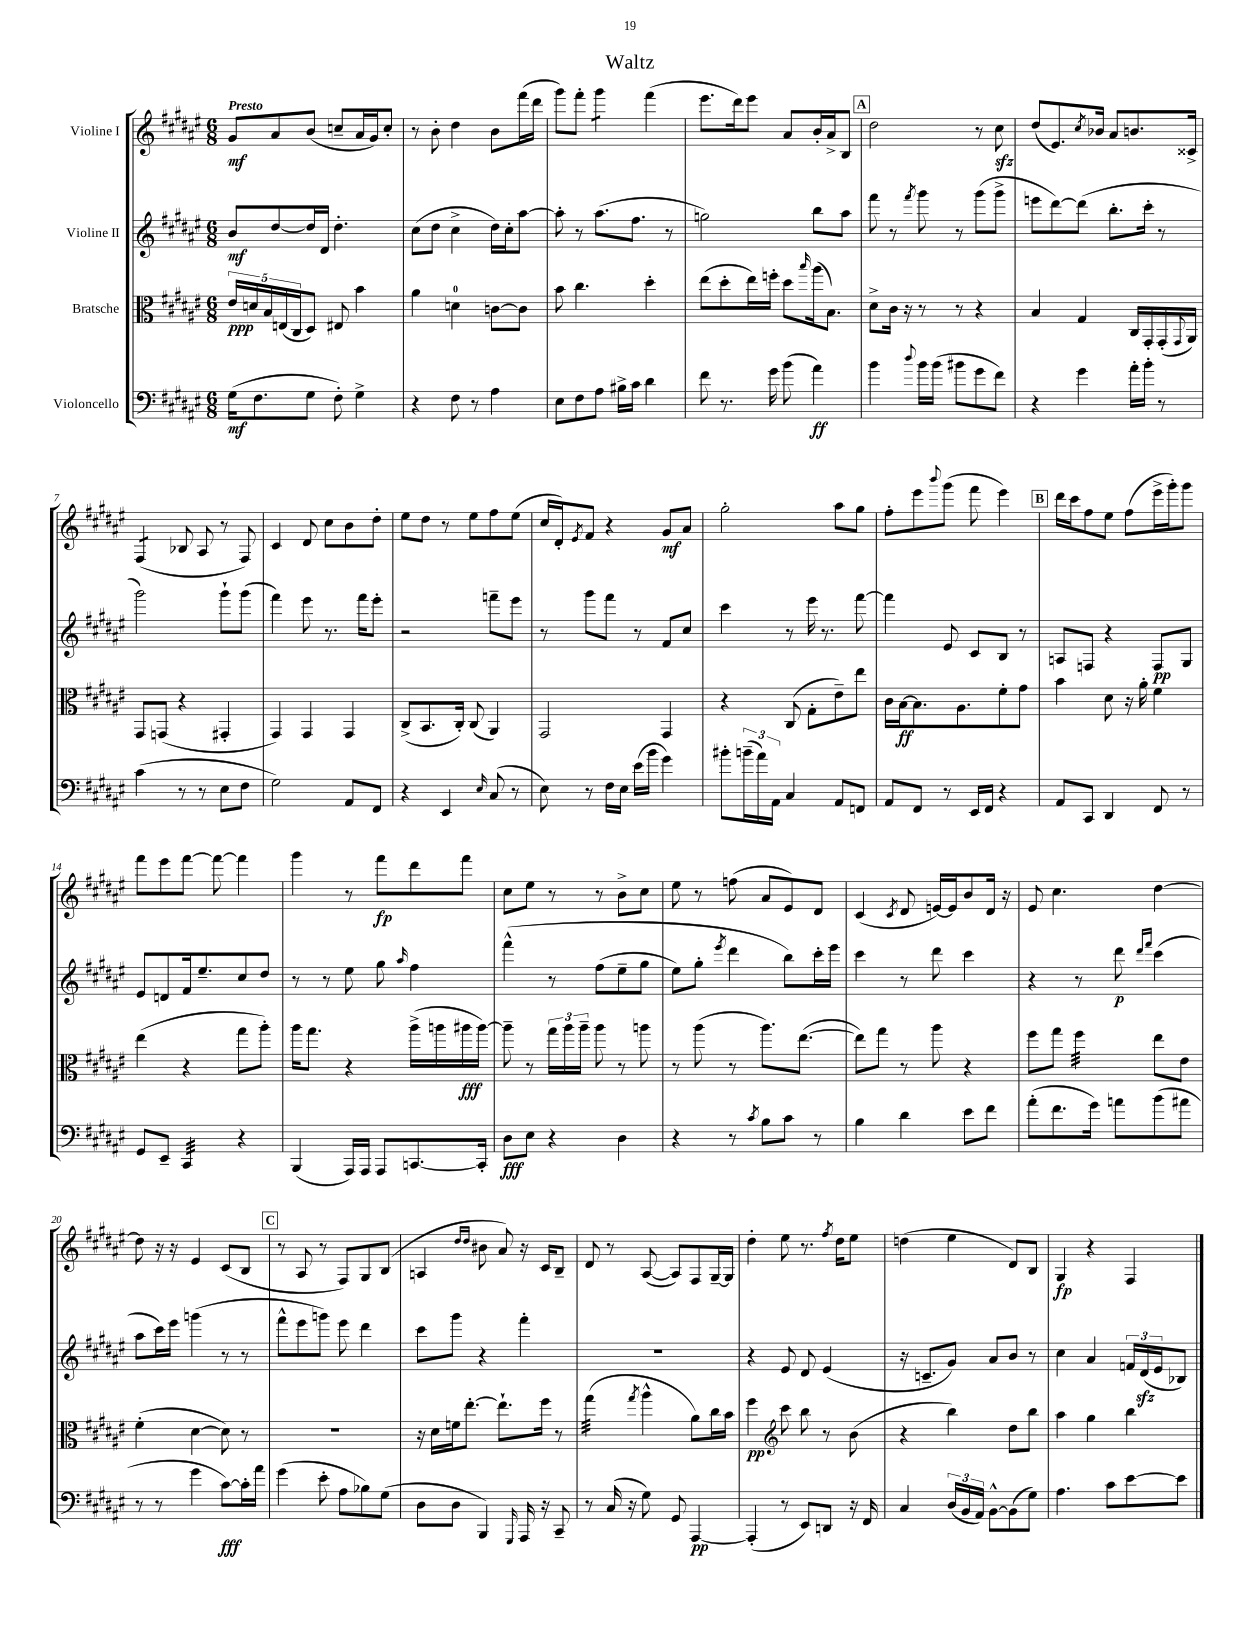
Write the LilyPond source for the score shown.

\header { title = "Waltz" }
<<
\new StaffGroup <<
\new Staff = "s0" \with { instrumentName = "Violine I" } {
    \clef treble \key fis \major \numericTimeSignature \time 6/8 \tempo "Presto"
    gis'8\mf ais'8 b'8( c''8-- ais'16 gis'16) c''8-. |
    r8 b'8-. dis''4 b'8 fis'''16( dis'''16 |
    gis'''8) fis'''8-. gis'''4:8 fis'''4( |
    eis'''8. dis'''16) eis'''8 ais'8 b'16-. ais'16-> b8 |
    \mark \markup { \box "A" } dis''2 r8 cis''8\sfz |
    dis''8( eis'8.) \acciaccatura { cis''8 } bes'16 ais'8 b'8. cisis'16-> |
    fis4:8( bes8 ais8 r8 fis8) |
    cis'4 dis'8 cis''8 b'8 dis''8-. |
    eis''8 dis''8 r8 eis''8 fis''8 eis''8( |
    cis''16 dis'16-.) \acciaccatura { eis'8 } fis'8 r4 gis'8\mf ais'8 |
    gis''2-. ais''8 gis''8 |
    fis''8-. eis'''8 \appoggiatura { b'''8 } gis'''8( fis'''8 eis'''4) |
    \mark \markup { \box "B" } dis'''16 cis'''16 fis''8 eis''8 fis''8( eis'''16-> gis'''16-.) gis'''8 |
    fis'''8 eis'''8 fis'''8~ fis'''8~ fis'''4 |
    gis'''4 r8 fis'''8\fp dis'''8 fis'''8 |
    cis''8 eis''8 r8 r8 b'8-> cis''8 |
    eis''8 r8 f''8( ais'8 eis'8) dis'8 |
    cis'4( \acciaccatura { cis'8 } dis'8 e'16~) e'16 b'8 dis'16 r16 |
    eis'8 cis''4. dis''4~ |
    dis''8 r16 r16 eis'4 cis'8( b8 |
    \mark \markup { \box "C" } r8 ais8 r8 fis8) gis8 b8( |
    a4 \grace { dis''16 dis''16 } bis'8 ais'8) r16 cis'16 b8-- |
    dis'8 r8 ais8~( ais8) fis8 gis16~-- gis16 |
    dis''4-. eis''8 r8. \acciaccatura { fis''8 } dis''16 eis''8 |
    d''4( eis''4 dis'8) b8 |
    gis4\fp r4 fis4 \bar "|." |
}
\new Staff = "s1" \with { instrumentName = "Violine II" } {
    \clef treble \key fis \major \numericTimeSignature \time 6/8
    b'8\mf dis''8~ dis''16 dis'16 dis''4.-. |
    cis''8( dis''8 cis''4-> dis''16) cis''16-. ais''8~ |
    ais''8-. r8 ais''8.( fis''8. r8 |
    g''2) b''8 ais''8 |
    \mark \markup { \box "A" } fis'''8 r8 \acciaccatura { fis'''8 } gis'''8 r8 gis'''8( gis'''8-> |
    e'''8 dis'''8~) dis'''8( b''8.-. cis'''16-. r8 |
    gis'''2) gis'''8-! gis'''8( |
    fis'''4) eis'''8 r8. fis'''16 eis'''8-. |
    r2 f'''8-- eis'''8 |
    r8 gis'''8 fis'''8 r8 fis'8 cis''8 |
    cis'''4 r8 eis'''16 r8. fis'''8~ |
    fis'''4 eis'8 cis'8 b8 r8 |
    \mark \markup { \box "B" } a8 f8 r4 f8\pp gis8 |
    eis'8 d'8 fis'16 eis''8.-- cis''8 dis''8 |
    r8 r8 eis''8 gis''8 \grace { ais''16 } fis''4 |
    fis'''4-^\( r8 fis''8( eis''8-- gis''8 |
    eis''8) gis''8-. \acciaccatura { eis'''8 } dis'''4 b''8\) cis'''16-. eis'''16 |
    cis'''4 r8 dis'''8 cis'''4 |
    r4 r8 dis'''8\p \grace { dis'''16 fis'''16 } cis'''4( |
    ais''8 cis'''16) eis'''16 g'''4( r8 r8 |
    \mark \markup { \box "C" } fis'''8-^ eis'''8 g'''8) eis'''8 dis'''4 |
    cis'''8 gis'''8 r4 fis'''4-. |
    R2. |
    r4 eis'8 dis'8 eis'4( |
    r16 c'8.-- gis'8) ais'8 b'8 r8 |
    cis''4 ais'4 \tuplet 3/2 { f'16 dis'16\sfz( eis'16 } bes8) \bar "|." |
}
\new Staff = "s2" \with { instrumentName = "Bratsche" } {
    \clef alto \key fis \major \numericTimeSignature \time 6/8
    \tuplet 5/4 { eis'16\ppp d'16 b16 e16( cis16 } dis8) eis8 b'4 |
    ais'4 d'4-0 c'8~ c'8 |
    b'8 cis''4. dis''4-. |
    eis''8( dis''8-. eis''16) f''16-. dis''8 \grace { b''16 } ais''16( b8.) |
    \mark \markup { \box "A" } dis'8-> cis'16 r16 r8 r8 r4 |
    b4 gis4 cis16 gis,16-. gis,16-.( \appoggiatura { gis,8 } ais,16) |
    gis,8 g,8( r4 gis,4-. |
    gis,4) gis,4 gis,4 |
    cis8->( b,8. cis16-.) cis8( ais,4) |
    gis,2 gis,4 |
    r4 cis8( gis8-. eis'8--) eis''8 |
    cis'16 b16~\ff b8. ais8. fis'8-. gis'8 |
    \mark \markup { \box "B" } b'4 dis'8 r16 ais'16-. fis'4 |
    eis''4( r4 gis''8 ais''8-.) |
    ais''16 gis''8. r4 ais''16->( a''16 ais''16\fff ais''16~) |
    ais''8-- r8 \tuplet 3/2 { gis''16 ais''16 ais''16-- } ais''8 r8 a''8 |
    r8 ais''8( r8 ais''8.) eis''8.~( |
    eis''8) gis''8 r8 ais''8 r4 |
    fis''8 gis''8 fis''4:32 eis''8 eis'8 |
    fis'4-.( dis'4~ dis'8) r8 |
    \mark \markup { \box "C" } R2. |
    r16 dis'16 f'16 eis''8.~-. eis''8.-! fis''16 r8 |
    gis''4:32( \acciaccatura { gis''8 } ais''4-^ ais'8) cis''16 b'16 |
    fis''4\pp \clef treble cis'''8 b''8 r8 b'8( |
    r4 b''4) dis''8 b''8 |
    ais''4 gis''4 b''4 \bar "|." |
}
\new Staff = "s3" \with { instrumentName = "Violoncello" } {
    \clef bass \key fis \major \numericTimeSignature \time 6/8
    gis16\mf( fis8. gis8 fis8-.) gis4-> |
    r4 fis8 r8 ais4 |
    eis8 fis8 ais8 bis16-> cis'16 dis'4 |
    fis'8 r8. gis'16 b'8( ais'4\ff) |
    \mark \markup { \box "A" } b'4 \appoggiatura { dis''8 } b'16 b'16( bis'8 gis'8 fis'8) |
    r4 gis'4 ais'16-. b'16-. r8 |
    cis'4( r8 r8 eis8 fis8 |
    gis2) ais,8 fis,8 |
    r4 eis,4 \grace { eis16 } cis8( r8 |
    eis8) r8 fis16 eis16 eis'16( b'16 gis'4) |
    bis'8-. \tuplet 3/2 { b'16--( ais'16) ais,16 } cis4 ais,8 f,8 |
    ais,8 fis,8 r8 eis,16 fis,16 r4 |
    \mark \markup { \box "B" } ais,8 cis,8 dis,4 fis,8 r8 |
    gis,8 eis,8-- cis,4:32 r4 |
    b,,4( ais,,16) ais,,16 ais,,8 c,8.~ c,16-. |
    dis8\fff eis8 r4 dis4 |
    r4 r8 \acciaccatura { cis'8 } b8 cis'8 r8 |
    b4 dis'4 eis'8 fis'8 |
    ais'8-.( fis'8. gis'16) a'8 b'8( ais'8 |
    r8 r8 gis'4 cis'8~\fff) cis'16-. ais'16 |
    \mark \markup { \box "C" } gis'4( eis'8-. ais8 bes8) gis8( |
    dis8 dis8 b,,4) \grace { gis,,16 } ais,,16 r16 cis,8-- |
    r8 cis16( r16 gis8) gis,8 ais,,4~\pp |
    ais,,4-.( r8 eis,8) d,8 r16 fis,16 |
    cis4 \tuplet 3/2 { dis16( b,16 ais,16) } b,8~-^ b,8( gis8) |
    ais4. cis'8 eis'8~ eis'8 \bar "|." |
}
>>
>>
